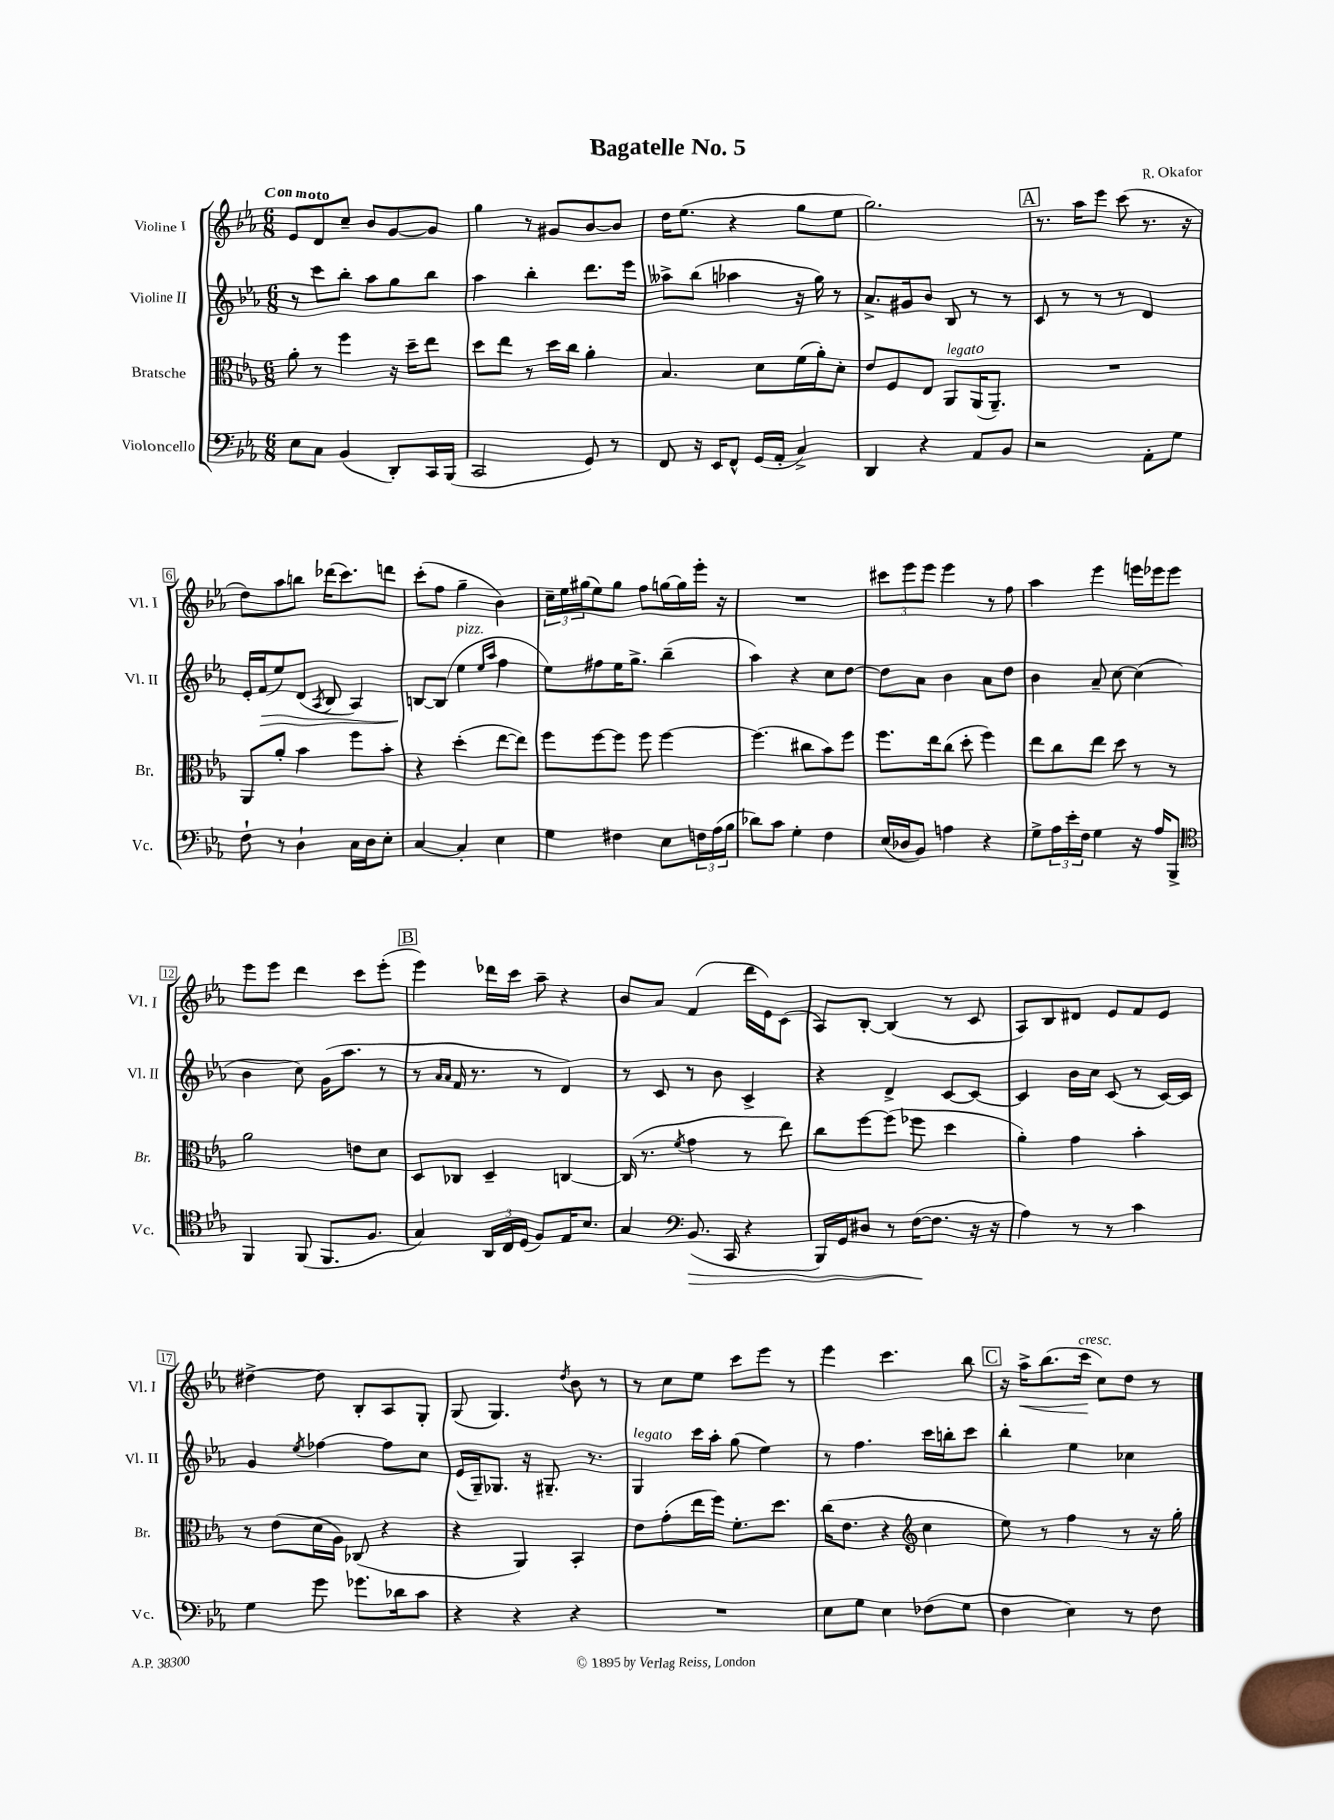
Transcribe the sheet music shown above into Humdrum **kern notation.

**kern	**kern	**kern	**kern
*staff4	*staff3	*staff2	*staff1
*clefF4	*clefC3	*clefG2	*clefG2
*k[b-e-a-]	*k[b-e-a-]	*k[b-e-a-]	*k[b-e-a-]
*M6/8	*M6/8	*M6/8	*M6/8
8E-	8a-'	8r	8e-
8C	8r	8ccc	8d
(4BB-	4ff	8bb-'	8cc~
.	.	8aa-	8b-
8DD')	16r	8gg	[8g
.	16dd~	.	.
16CC	8ee-	8bb-	8g]
(16BBB-	.	.	.
=	=	=	=
2CC	8dd	4aa-	4gg
.	8ee-	.	.
.	8r	4bb-'	8r
.	16dd	.	8g#
.	16cc	.	.
8GG)	4a-'	8.ddd	[8b-
8r	.	.	8b-]
.	.	16eee-	.
=	=	=	=
8FF	4.B-	8aa--^	16dd
.	.	.	(8.ee-
16r	.	(8bb-	.
16EE-	.	.	.
8FF^^	.	4aa-	4r
(16GG	8d	.	.
16AA-'	.	.	.
4C^)	(16f	16r	8gg
.	16a-')	16gg)	.
.	8d'	8r	8ee-
=	=	=	=
4DD	8e-	8.a-^	2.gg)
.	8F	.	.
.	.	16g#	.
4r	8E-	8b-	.
.	8AA-	8B-	.
8AA-	(16AA-	8r	.
.	8.AA-~)	.	.
8BB-	.	8r	.
=	=	=	=
2r	2.r	8c	8.r
.	.	8r	.
.	.	.	16aa-
.	.	8r	8eee-
.	.	8r	(8ccc
8AA-'	.	4d	8.r
8G	.	.	.
.	.	.	16r
=	=	=	=
8F`	8AA-	16e-'	8dd)
.	.	(16f	.
8r	8a-'	8ee-)	8aa-
4D`	4b-	(8d	8bb
.	.	8qA-	.
.	.	8B-	(16ddd-
.	.	.	8.ccc)
16C	8ff	4A-)	.
16D	.	.	.
8E-'	8b-'	.	8ddd
=	=	=	=
[4C	4r	[8B	(8ccc'
.	.	(8B]	8ff
4C']	(4dd'	4ee-	4gg~
.	.	16qqee-	.
.	.	16qqaa-	.
4E-	[8ee-	4ff	4b-)
.	8ee-])	.	.
=	=	=	=
4G	8ff	8ee-)	24cc~
.	.	.	24ee-
.	.	.	(24gg#
.	[8ff	8ff#	8ee-)
4F#	8ff]	16ee-	8gg#
.	.	8.gg^	.
.	8ff	.	8ff
8E-	[4ff	(4bb-~	[16gg
.	.	.	16gg]
24F	.	.	16eee-'
(24A-	.	.	.
.	.	.	16r
24B-	.	.	.
=	=	=	=
8d-)	(4.ff]	4aa-)	2.r
8c	.	.	.
4G'	.	4r	.
.	8cc#	.	.
4F	8b-)	8cc	.
.	8ff	[8dd	.
=	=	=	=
(16E-	8.ff	8dd]	12ccc#
16D-	.	.	.
.	.	.	12eee-
8BB-)	.	8a-	.
.	.	.	12eee-
.	16ee-	.	.
4A	(8cc	4b-	4eee-
.	8dd'	.	.
4r	4ff)	8a-	8r
.	.	8dd	8ff
=	=	=	=
8G^	8ee-	4b-	4aa-
24A-	8cc	.	.
24e-'	.	.	.
24F	.	.	.
4G	8ee-	8a-~	4eee-
.	8dd	[8cc	.
16r	8r	(4cc]	16eee
16A-	.	.	16eee-
8BBB-^	8r	.	8eee-
=	=	=	=
*clefC4	*	*	*
4FF	2a-	4b-	8eee-
.	.	.	8eee-
(8FF	.	8cc)	4ddd
8.FF	.	(16g	.
.	.	8.aa-	.
.	8e	.	8ccc
8.F	.	.	.
.	8d	8r	(8eee-'
=	=	=	=
4G)	8D	8r	4eee-)
.	.	16qqa-	.
.	.	16qqa-	.
.	8C-	16f	.
.	.	8.r	.
24AA-	4D~	.	16ddd-
24C	.	.	.
.	.	.	16ccc
(24D	.	.	.
8F)	.	8r	8aa-~
16E-	[4C	4d)	4r
8.B-	.	.	.
=	=	=	=
4G	(16C]	8r	8b-
.	8.r	.	.
.	.	8c	8a-
*clefF4	*	*	*
.	8qf	.	.
(8.BB-	4g	8r	(4f
.	.	8b-	.
16CC	.	.	.
4r	8r	4c^	16ddd
.	.	.	16e-)
.	8ee-)	.	(8c
=	=	=	=
16BBB-)	8cc	4r	8A-)
16GG	.	.	.
8D#	[8ff	.	[8B-'
8r	(8ff]	4d^	(4B-]
([16F	8ff-	.	.
8.F]	.	.	.
.	4dd	[8c	8r
16r	.	8c_	8c
16r	.	.	.
=	=	=	=
4A-)	4a-')	4c]	8A-)
.	.	.	8B-
8r	4g	16b-	8d#
.	.	16cc	.
8r	.	(8c	8e-
4c	4b-'	8r	8f
.	.	[16c)	8e-
.	.	16c]	.
=	=	=	=
4G	8r	4g	[4dd#^
.	(8e-	.	.
.	.	8qee-	.
8g	16d	[4ff-	8dd#]
.	16A-)	.	.
8.g-	(8C-	.	8B-'
.	4r	8ff-]	8A-
16d-	.	.	.
8c	.	8cc	8G'
=	=	=	=
4r	4r	(16e-	(8G
.	.	16G~)	.
.	.	8.G-	4.G)
4r	4AA-)	.	.
.	.	16r	.
.	.	8.G#~	.
.	.	.	8qdd
4r	4BB-'	.	8b-
.	.	8.r	.
.	.	.	8r
=	=	=	=
2.r	8e-	4G	8r
.	(8g'	.	8cc
.	16ee-	16ccc	8ee-
.	16ff)	16aa-'	.
.	8.f'	(8gg	8ccc
.	.	4ee-)	8eee-
.	8.dd	.	.
.	.	.	8r
=	=	=	=
8E-	(16cc	8r	4eee-
.	8.e-	.	.
8G	.	4.ff	.
4E-	4r	.	4.ccc
*	*clefG2	*	*
(8F-	4cc	16ccc	.
.	.	16bb'	.
8G	.	8ccc	8bb-
=	=	=	=
4F	8ee-)	4bb-'	16r
.	.	.	16aa-^
.	8r	.	(8.bb-
4E-)	4ff	4ee-	.
.	.	.	16ccc
.	.	.	8cc)
8r	8r	4cc-	8dd
8F	16r	.	8r
.	16gg'	.	.
==	==	==	==
*-	*-	*-	*-
